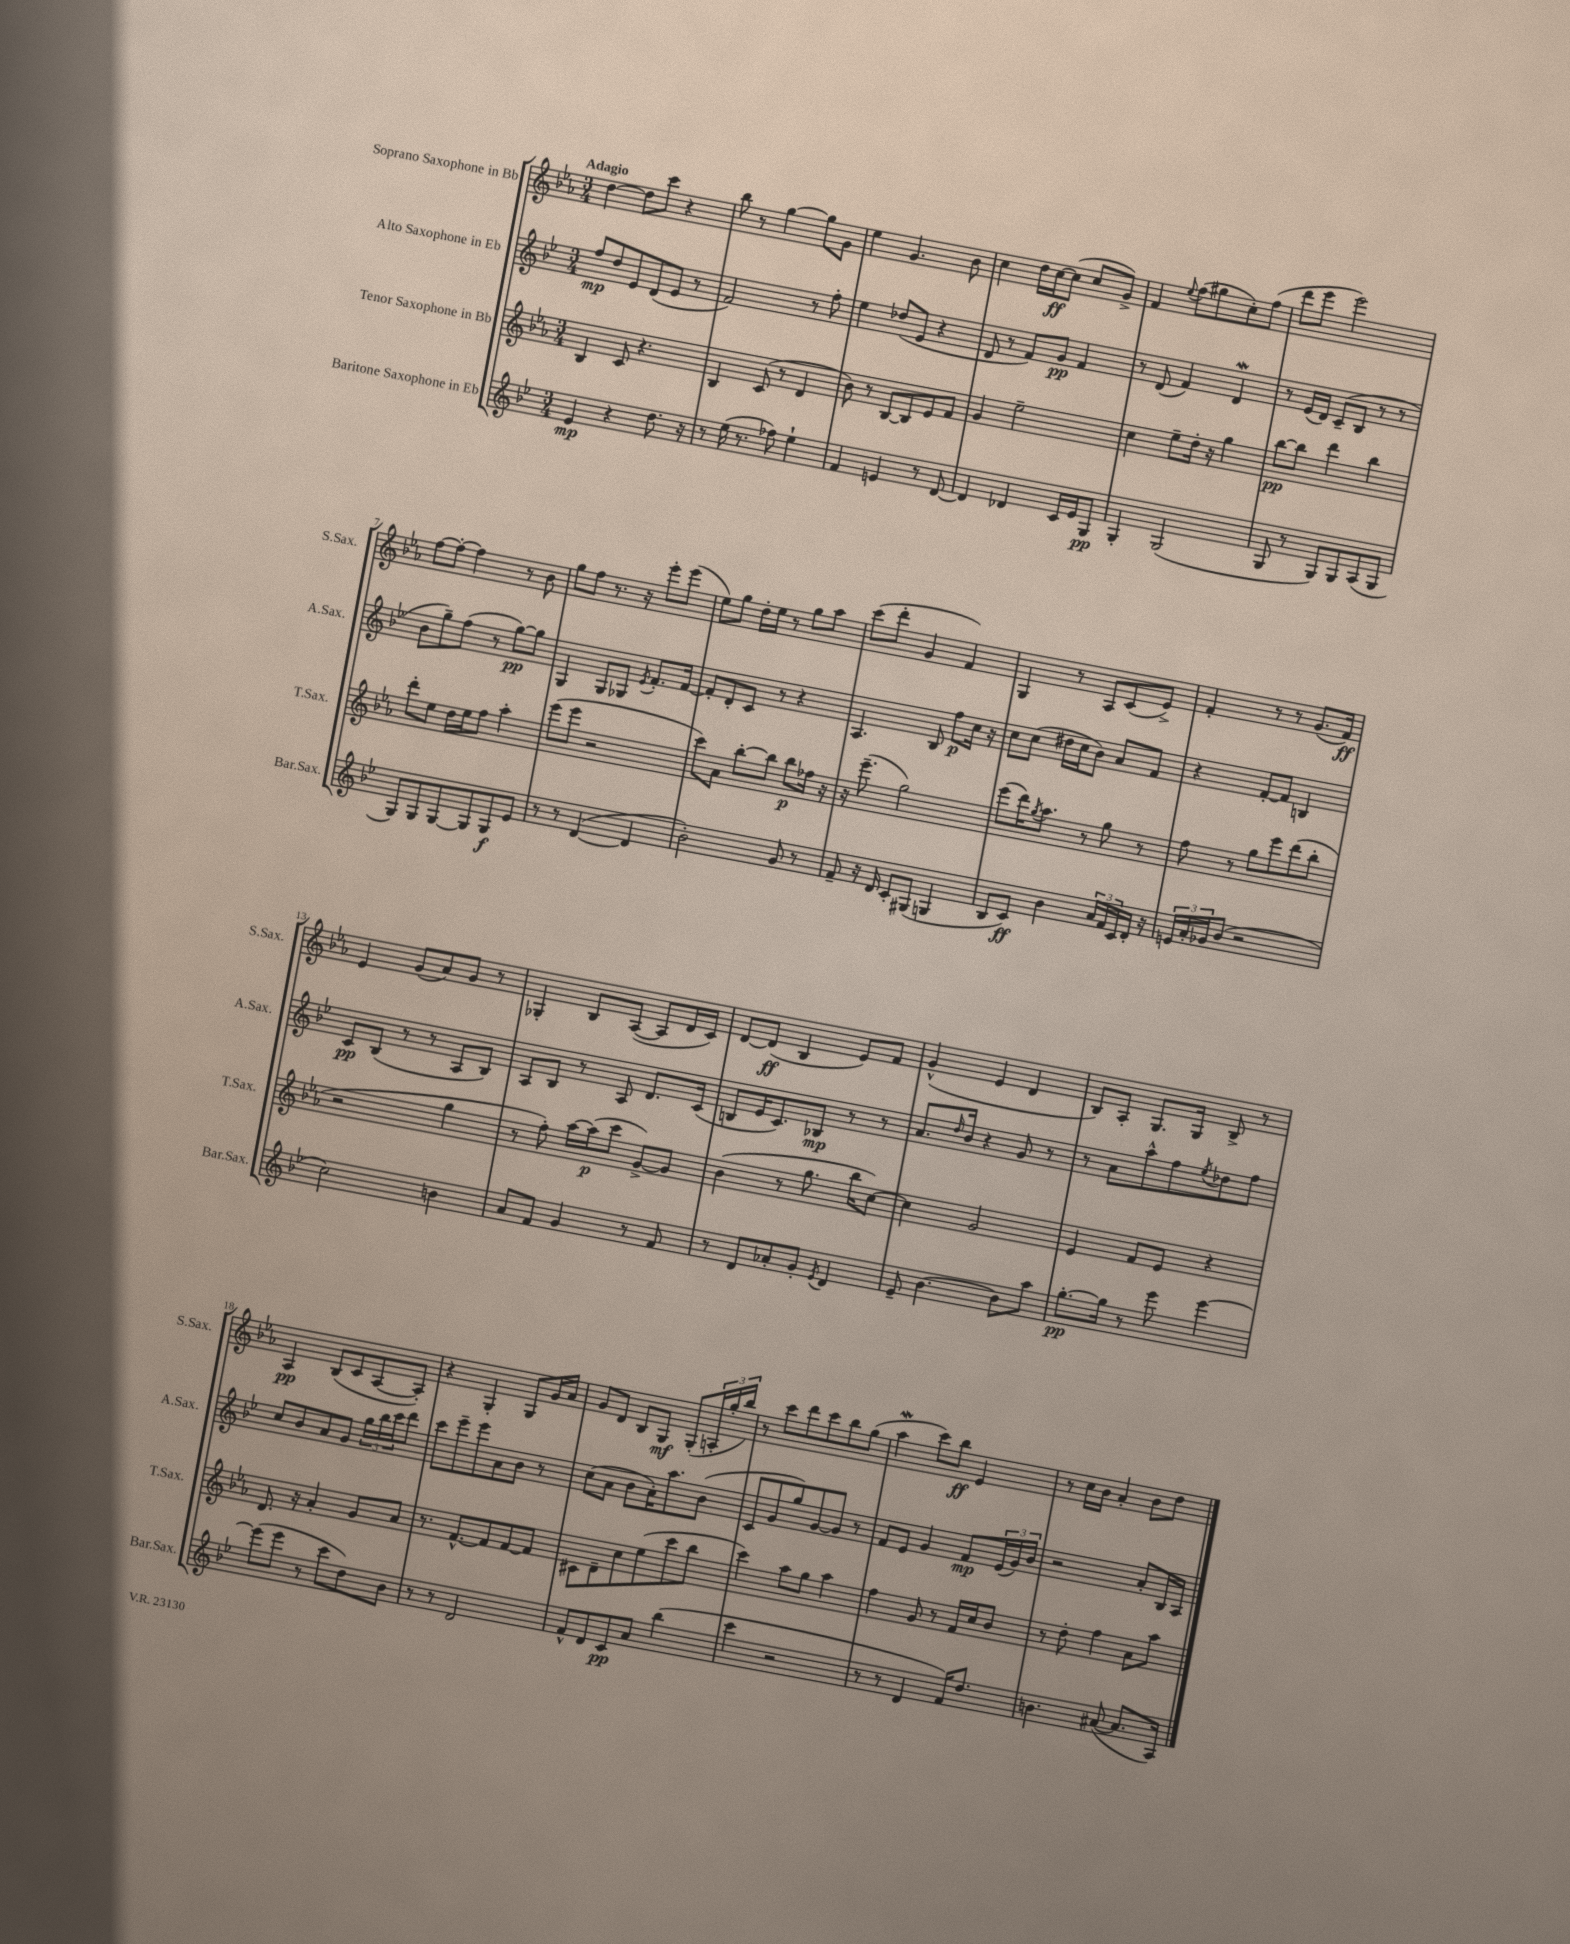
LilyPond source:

<<
\new StaffGroup <<
\new Staff = "s0" \with { instrumentName = "Soprano Saxophone in Bb" shortInstrumentName = "S.Sax." } {
    \clef treble \key ees \major \numericTimeSignature \time 3/4 \tempo "Adagio"
    d''4~ d''8 c'''8 r4 |
    bes''8 r8 g''4~ g''8 g'8 |
    ees''4 g'4. bes'8 |
    c''4 d''16 c''16~\ff c''8( c''8 g'8->) |
    f'4 \appoggiatura { ees''8 } f''8( gis''8 c''8-.) f''8( |
    d'''8 ees'''8 ees'''2) |
    f''8~ f''8~-. f''4 r8 bes'8 |
    g''8 f''8 r8. r16 ees'''8-. ees'''8( |
    ees''8) g''8 d''16-. ees''16 r8 g''8 aes''8 |
    c'''8( d'''8-. g'4 f'4) |
    g4 r8 aes8 c'8( ees'8->) |
    f'4-. r8 r8 g'8.( f'16\ff) |
    ees'4 g'8( aes'8) g'8 r8 |
    ges4-. bes8 aes8~( aes8 d'16 c'16) |
    d'8~ d'8\ff( bes4 ees'8) f'8 |
    g'4-^( ees'4 d'4 |
    bes8) aes8-. g8. g16 bes8-> r8 |
    aes4\pp bes8( c'8 aes8~ aes8-.) |
    r4 g4-. g8 g'16 aes'16 |
    g'8 d'8 bes8 g8\mf g8-.( \tuplet 3/2 { a16-. g''16-. bes''16) } |
    r8 c'''8 d'''8 c'''8 bes''8 g''8( |
    aes''4\mordent c'''8) bes''8\ff ees'4 |
    r8 c''16 bes'16 aes'4-. bes'8 d''8 \bar "|." |
}
\new Staff = "s1" \with { instrumentName = "Alto Saxophone in Eb" shortInstrumentName = "A.Sax." } {
    \clef treble \key bes \major \numericTimeSignature \time 3/4
    f''8\mp d''8 ees'8 d'8( ees'8 r8 |
    f'2) r8 f''8-. |
    ees''4 des''8( ees'8 r4 |
    d'8 r8 f'8) g'8\pp f'4 |
    r8 d'8( f'4) d'4\mordent |
    r8 ees'16( d'16) c'8--( bes8 r8 r8 |
    bes'8 g''8--) f''8( r8 g''8~\pp) g''8 |
    g4 g8 ges8 \acciaccatura { ees'8 } f'8.-. f'16~ |
    f'8-. d'8-. c'8 r8 r4 |
    a4. bes8 f''8\p c''16 r16 |
    c''8 c''8( dis''16 c''16 bes'8) a'8 f'8 |
    r4 f'8~-. f'8 b4 |
    c'8\pp bes8( r8 r8 a8 bes8) |
    a8 bes8 r8 a8 d'8. c'16( |
    b8 ees'16 c'8.) bes8\mp r8 r8 |
    a'8. \grace { d''16 } bes'16 r4 g'8 r8 |
    r8 a'8 a''8-^ f''8 \acciaccatura { ees''8 } des''8 f''8 |
    c''8 bes'8 a'8 g'8 \tuplet 3/2 { g''16 bes''16 c'''16 } d'''8 |
    c'''8 ees'''8-- ees'''8 a'8 bes'8 r8 |
    c''8( a'8 bes'8 a'16-.) a''8. bes'8( |
    c'8 g'8 g''8) g'8~ g'8 r8 |
    f'8 ees'8 g'4 f'8\mp \tuplet 3/2 { ees'16( g'16) bes'16 } |
    r2 a'8-. bes16 a16 \bar "|." |
}
\new Staff = "s2" \with { instrumentName = "Tenor Saxophone in Bb" shortInstrumentName = "T.Sax." } {
    \clef treble \key ees \major \numericTimeSignature \time 3/4
    bes4 c'8 r4. |
    bes4 c'8( r8 d'4 |
    bes'8) r8 bes8~ bes8 ees'8 f'8 |
    g'4 ees''2-- |
    c''4 ees''8-- d''16-. r16 g''4 |
    bes''8~\pp bes''8 d'''4 bes''4 |
    d'''8-. ees''8 d''16 ees''16 f''8 aes''4-. |
    ees'''8( ees'''8 r2 |
    c'''8) aes'8 bes''8~-. bes''8 bes''8\p fes''16 r16 |
    r16 ees'''8.--( g''2) |
    ees'''8( d'''16) \acciaccatura { g''8 } aes''8. r8 g''8 r8 |
    f''8 r8 g''8 ees'''8 d'''8( bes''8-. |
    r2 g''4 |
    r8 f''8-.) aes''16~ aes''16\p( c'''8 g'8~->) g'8 |
    bes'4( r8 g''8. bes''16 c''8~) |
    c''4 g'2 |
    ees'4 f'8 ees'8 r4 |
    d'8. r16 aes'4-. g'8 aes'8 |
    r8. f'8.~-^ f'8 f'8~ f'8 |
    cis'8 d'8-- c''8 ees''8( c'''8 bes''8 |
    c'''4) aes''8 g''8 aes''4 |
    f''4 g'8 r8 f'16 c''16 bes'8 |
    r8 d''8-. f''4 aes'8 aes''8 \bar "|." |
}
\new Staff = "s3" \with { instrumentName = "Baritone Saxophone in Eb" shortInstrumentName = "Bar.Sax." } {
    \clef treble \key bes \major \numericTimeSignature \time 3/4
    ees'4\mp r4 d''8. r16 |
    r8 ees''16( r8. fes''8) ees''4-! |
    f'4 e'4 r8 d'8~ |
    d'4 des'4 c'16 ees'16 g8\pp |
    g4-. g2( |
    g8 r8 g8) g8 a8( g8 |
    g8) g8 g8~ g8 g8\f ees'8 |
    r8 r8 d'4~( d'4 |
    bes'2-.) g'8 r8 |
    f'8-- r16 d'16 c'8-. gis8( g4 |
    bes8 c'8\ff) bes'4 \tuplet 3/2 { a'16 f'16 c'16 } d'16-. r16 |
    \tuplet 3/2 { e'16 a'16-. ges'16 } bes'8( r2 |
    c''2) b'4 |
    a'8 f'8 g'4 r8 f'8 |
    r8 d'8 aes'8-. g'8-. \acciaccatura { ees'8 } d'4 |
    ees'8-- bes'4.~ bes'8 a''8 |
    g''8.~-.\pp g''16 r8 ees'''8 ees'''4~ |
    ees'''8( ees'''8 r8 c'''8 d''8) bes'8 |
    r8 r8 d'2 |
    f'8-^ d'8 c'8\pp a'8 bes''4( |
    c'''4 r2 |
    r8 r8 d'4 f'16) d''8. |
    b'4. ais'8~( ais'8. a16) \bar "|." |
}
>>
>>
